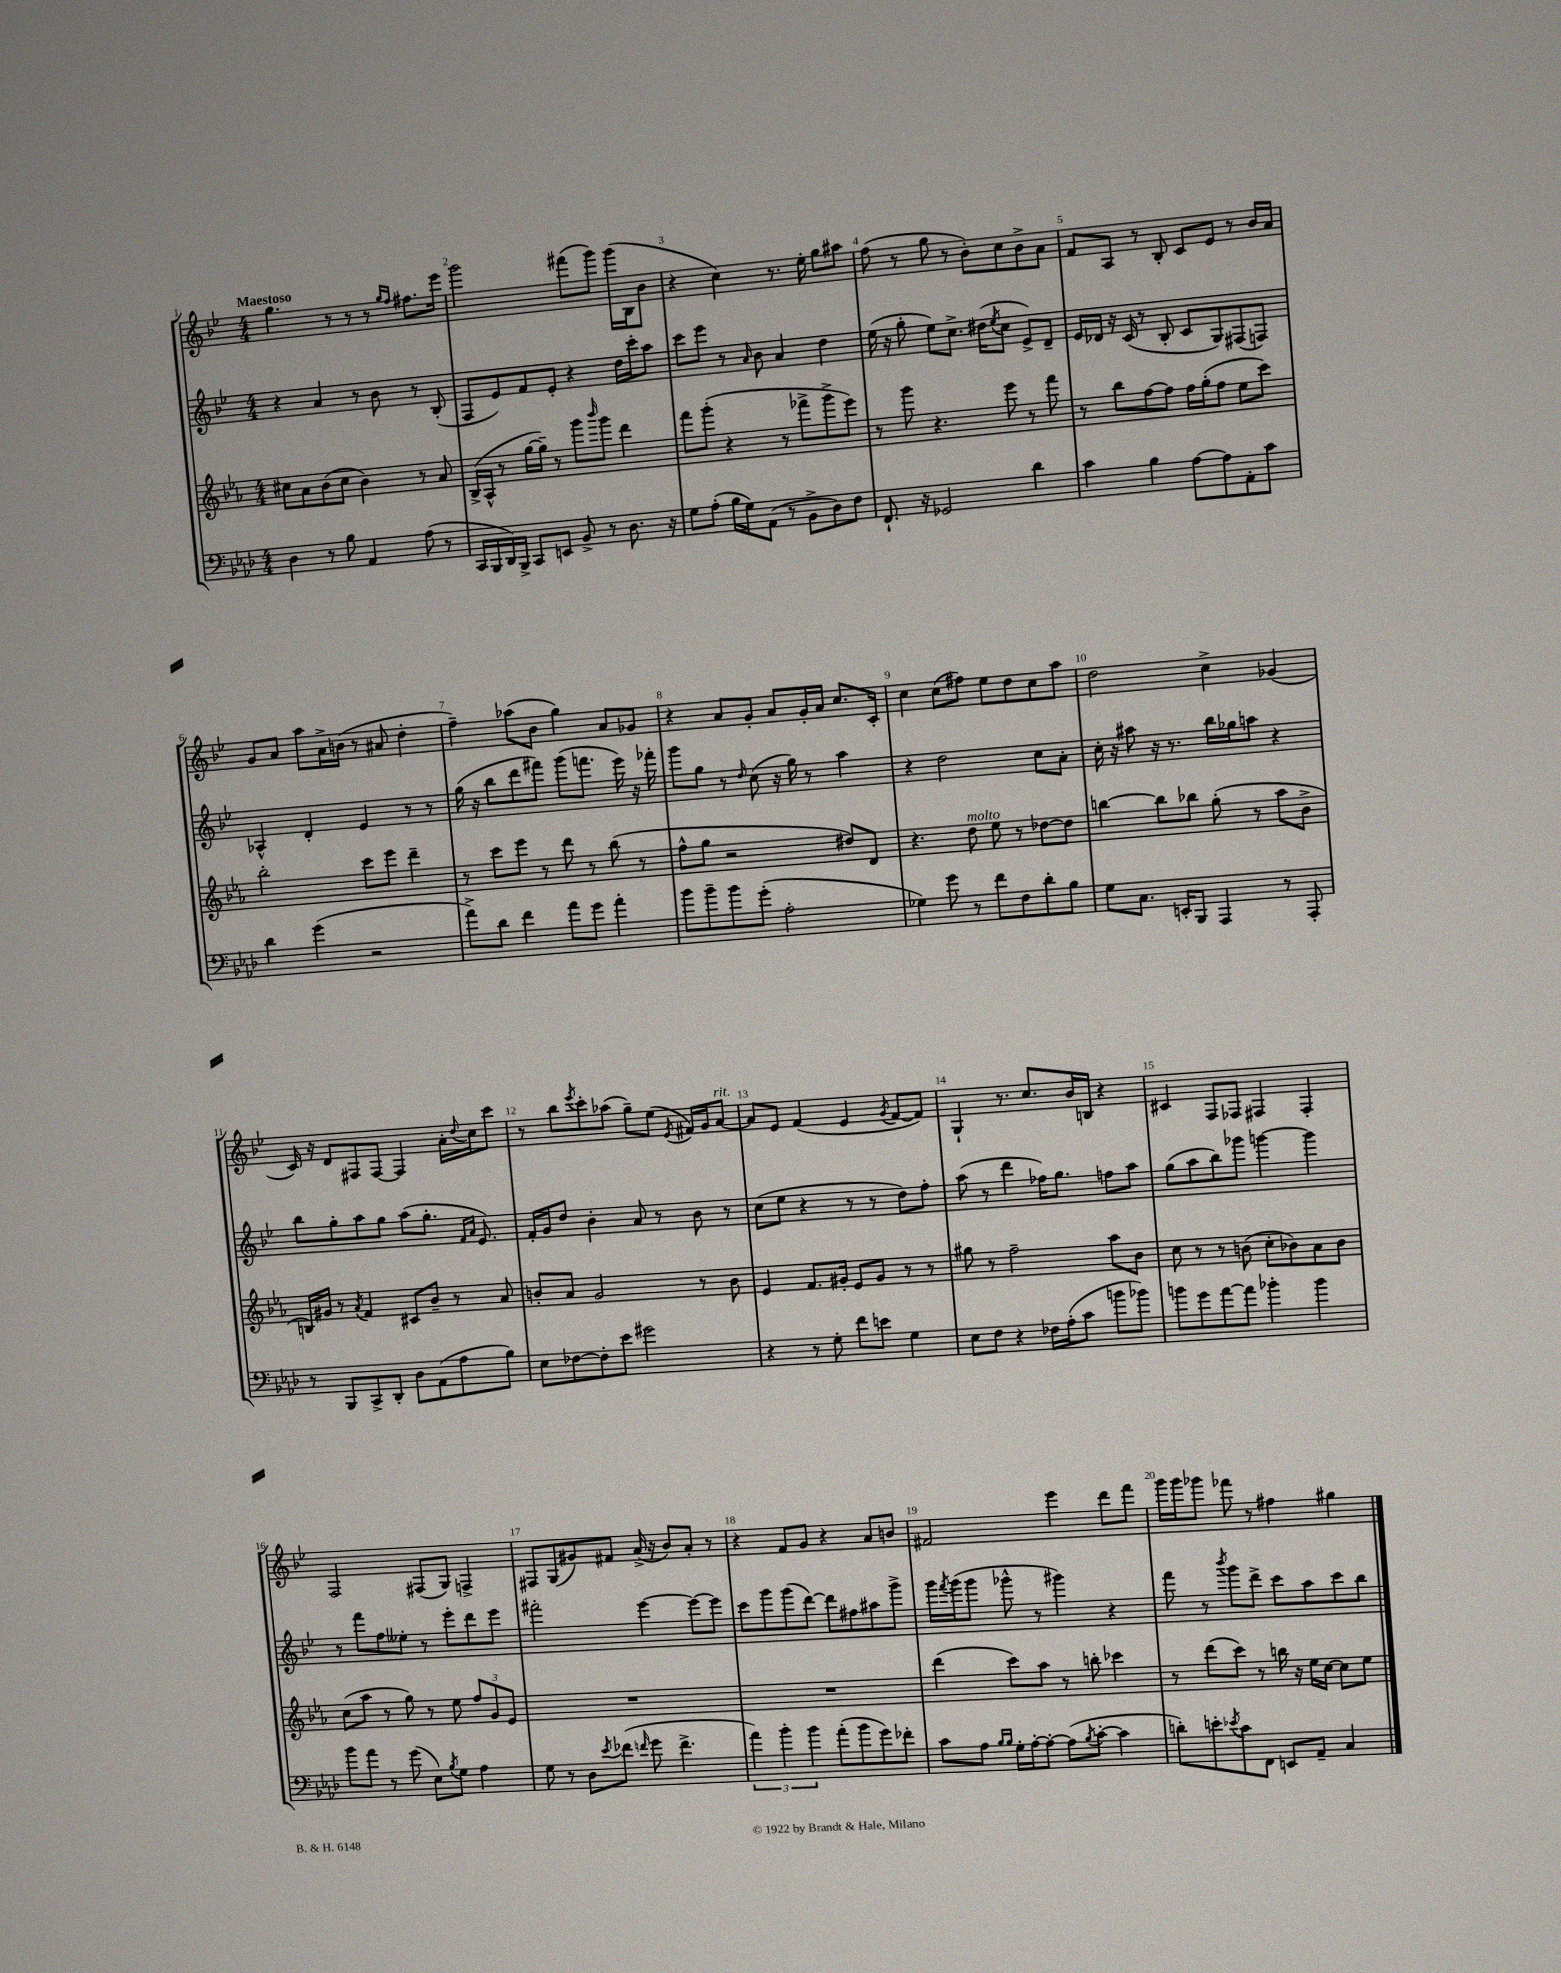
<<
\new StaffGroup <<
\new Staff = "s0" {
    \clef treble \key bes \major \numericTimeSignature \time 4/4 \tempo "Maestoso"
    g''4. r8 r8 r8 \grace { g''16 f''16 } fis''8. ees'''16 |
    g'''2 fis'''8( g'''8) g'''16( bes16 bes'8 |
    r4 c''4) r8. ees''16-. g''8 ais''8 |
    f''8( r8 g''8 r8 bes'8-.) c''8 bes'8-> a'8 |
    f'8 a8 r8 bes8-. c'8 ees'8 r8 bes'16 a'16 |
    g'8 a'8 a''8 a'16-> b'16( r8 ais'8 d''4-. |
    f''4--) aes''8( bes'8 g''4) a'8 ges'8 |
    r4 a'8 g'8-. a'8 g'16-. a'16 c''8. c'16-. |
    c''4 c''8( fis''8) ees''8 d''8 c''8 a''8 |
    d''2 c''4-> ges'4( |
    c'16) r16 d'8 fis8 fis8~ fis4 a'16-. \appoggiatura { d''8 } c''16 c'''8 |
    r8 bes''8 \acciaccatura { ees'''8 } c'''8-. aes''8( g''8--) ees''8( \acciaccatura { ees'8 } fis'16) g'16 a'8~^\markup { \italic "rit." } |
    a'8 ees'8 f'4( ees'4 \acciaccatura { g'8 } f'8~ f'8) |
    g4-! r8. c''8. bes'16 b16 r4 |
    cis'4 f8 fes8 fis4 fis4-. |
    f2 fis8( g8) f4-> |
    fis8 g8( gis'8) fis'8 a'16->( r16 bes'8) a'8-. r8 |
    r4 f'8 g'8 r4 a'8 b'8 |
    fis'2 ees'''4 d'''8 f'''8 |
    g'''16 g'''16 ges'''8 fes'''8 r8 fis''4 gis''4 \bar "|." |
}
\new Staff = "s1" {
    \clef treble \key bes \major \numericTimeSignature \time 4/4
    r4 a'4 r8 bes'8 r8 bes8-.( |
    f8 ees'8) f'8 ees'8-. r4 d''16 c'''16-. a''8 |
    c'''8 ees'''8 r8 \grace { a'16 } bes'8 a'4 d''4 |
    ees''16( r16 g''8-. ees''8) c''8.-> dis''16( \acciaccatura { ees''8 } c''8 ees'8->) d'8-- |
    ees'16 des'16 r16 c'16( r8 bes8-. c'8 g8) fis8( f8) |
    aes4-^ d'4-. ees'4 r8 r8 |
    g''16( r16 bes''8 d'''8 fis'''8) g'''8( f'''8. ees'''16) r16 fes'''16-. |
    g'''8 g''8 r8 \grace { d''16 } c''8( r16 g''16) r8 a''4 |
    r4 d''2 c''8 a'8-. |
    c''16-. r16 ais''8 r16 r8. bes''16 ges''16 a''8 r4 |
    bes''8 g''8-. a''8 g''8 a''8( g''8.-. \grace { f'16 a'16 } ees'8.) |
    f'16-. g'16 d''8 bes'4-. a'8 r8 bes'8 r8 |
    c''8( ees''8 r4 r8 r8 d''8) f''8-. |
    a''8( r8 d'''4 fes''16) g''8. f''8 a''8 |
    g''8( a''8 bes''8) ges'''8 g'''4~ g'''4 |
    r8 f'''8 f''8 eeses''8-. r8 ees'''8-. d'''8 ees'''8 |
    fis'''2-. ees'''4~ ees'''8~ ees'''8 |
    c'''8 g'''8 g'''8( d'''8~) d'''8 fis''8 ais''8 g'''8-> |
    g'''16 \acciaccatura { f'''8 } g'''16( g'''8 ges'''8-^ r8 gis'''4) r4 |
    f'''8 r8 \acciaccatura { bes'''8 } g'''8 d'''8-> c'''8 a''8 c'''8 bes''8 \bar "|." |
}
\new Staff = "s2" {
    \clef treble \key ees \major \numericTimeSignature \time 4/4
    cis''8 aes'8 bes'8( cis''8 bes'4) r8 aes'8 |
    bes16->( aes16-^ r8 g''16~ g''16--) r8 g'''8 \grace { bes'''16 } g'''8 d'''4 |
    f'''8 g'''8-.( r4 r8 fes'''8-> g'''8-> ees'''8) |
    r8 g'''8 r4. ees'''8 r8 f'''8 |
    r8 bes''8 f''8~ f''8 f''16 g''16-.( f''8 ees''8 c'''8) |
    bes''2-. c'''8 ees'''8 d'''4-- |
    r8 c'''8 ees'''8 r8 d'''8 r8 bes''8( r8 |
    f''8-^ g''8 r2 dis''8) d'8 |
    r4. d''8^\markup { \italic "molto" } ees''8 r8 des''8~ des''8 |
    b''4~ b''8 bes''8 g''8-.( r8 aes''8 bes'8-> |
    b16) gis'16 r8 \acciaccatura { aes'8 } f'4 cis'8 bes'8-- r8 aes'8 |
    b'8-. aes'8 g'2 r8 b'8 |
    ees'4 f'8. gis'16-. ees'8 gis'8 r8 r8 |
    gis''8 r8 f''2-- aes''8 bes'8 |
    c''8 r8 r8 b'8( c''8-. bes'8) aes'8 bes'8 |
    c''8( aes''8 r8 g''8) r8 ees''8 \tuplet 3/2 { f''8 g'8 ees'8 } |
    R1 |
    R1 |
    d'''4( c'''8) aes''8 r8 b''8-. ces'''4 |
    r8 d'''8( c'''8) r8 b''16 r16 ees''16 c''16~ c''8 ees''8 \bar "|." |
}
\new Staff = "s3" {
    \clef bass \key aes \major \numericTimeSignature \time 4/4
    des4 r8 bes8 aes,4 aes8( r8 |
    c,16 bes,,16 des,16) bes,,16-> c,8 e,8 bes,8-> r8 des8. r16 |
    g8 aes8-.( bes16 g16) aes,8( r8 bes,8-> des8) f8 |
    f,8.-! r16 ges,2 des'4 |
    c'4 bes4 aes8~ aes8 aes,8-. c'8 |
    des'4 g'4( r2 |
    aes'8->) des'8 f'4 aes'8 g'8 aes'4-. |
    bes'8 bes'8-- bes'8 g'8-.( aes2-. |
    ges4) g'8 r8 f'8 f8 des'8-. bes8 |
    g8 c8. e,16-. bes,,8 aes,,4 r8 aes,,8-. |
    r8 bes,,8 c,8-> des,8-. des8 aes,8( aes8 bes8) |
    ees8 fes8~ fes8-. ees'8 gis'2 |
    r4 r8 g8-. f'8 e'8 g4 |
    ees8 f8 r4 fes16 aes16-.( c'8 b'8 bes'8) |
    b'8 g'8 aes'8~ aes'8 bes'4-. bes'4 |
    bes'8 aes'8 r8 g'8( ees8) \acciaccatura { bes8 } g8 aes4 |
    g8 r8 des8 \acciaccatura { ees'8 } fes'8( \grace { f'16 } g'8 f'4.-> |
    \tuplet 3/2 { aes'4) bes'4-. bes'4 } aes'8-.( bes'8 g'8) fes'8-. |
    c'8 aes8 \grace { bes16 bes16 } g16-. aes16~-. aes8~-. aes8( \acciaccatura { bes8 } c'8~-. c'4 |
    d'8-.) e'8-. \acciaccatura { ees'8 } c'8 f,8 e,8 aes,8-- c4 \bar "|." |
}
>>
>>
\layout { \context { \Score \override BarNumber.break-visibility = ##(#f #t #t) barNumberVisibility = #all-bar-numbers-visible } }
